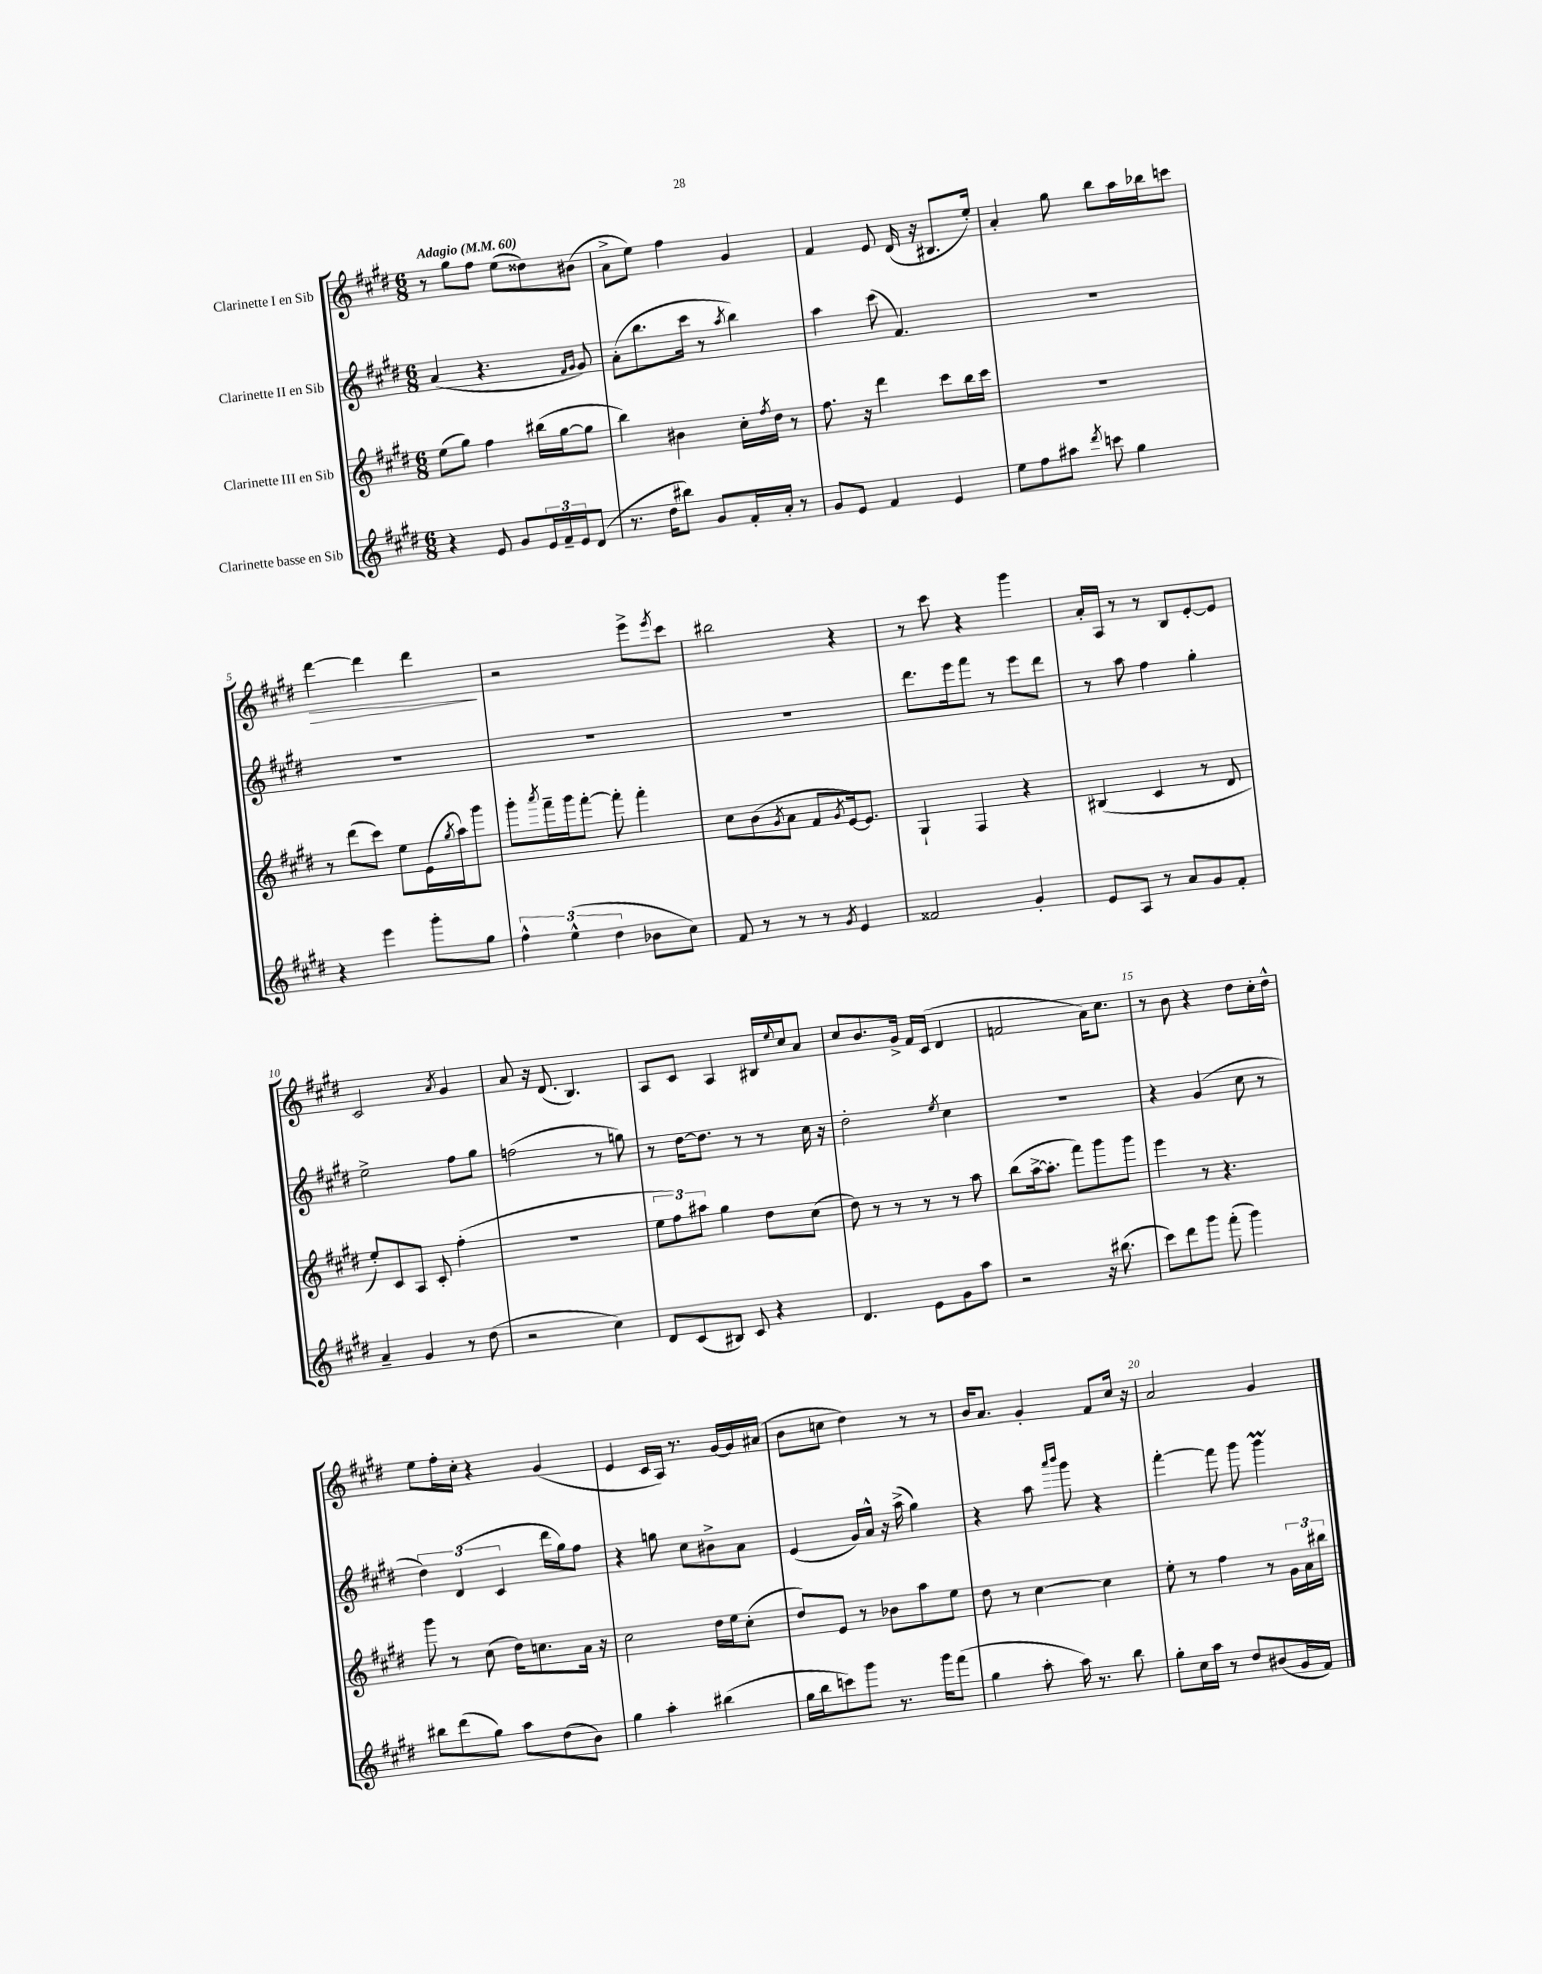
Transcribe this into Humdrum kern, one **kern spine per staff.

**kern	**kern	**kern	**kern
*staff4	*staff3	*staff2	*staff1
*clefG2	*clefG2	*clefG2	*clefG2
*k[f#c#g#d#]	*k[f#c#g#d#]	*k[f#c#g#d#]	*k[f#c#g#d#]
*M6/8	*M6/8	*M6/8	*M6/8
*MM60	*MM60	*MM60	*MM60
4r	(8ee	(4a	8r
.	8gg#)	.	8gg#
8e	4ff#	4.r	8ff#
8g#	.	.	(8ee
24e	(16bb#	.	8dd##)
24f#~	.	.	.
.	[16gg#	.	.
24e	.	.	.
.	.	16qqf#	.
.	.	16qqg#	.
(8d#	8gg#]	8g#)	(8b#
=	=	=	=
8.r	4bb)	(8a'	8a^
.	.	8.bb	8ee)
16dd#	.	.	.
8bb#)	4b#	.	4ff#
.	.	16ccc#	.
8g#	.	8r	.
.	.	8qaa	.
16f#'	16cc#'	4bb)	4g#
.	8qff#	.	.
16a'	16dd#	.	.
8r	8r	.	.
=	=	=	=
8g#	8.ff#	4aa	4f#
8e	.	.	.
.	16r	.	.
4f#	4ddd#	(8ccc#	8e
.	.	4.f#)	(16d#
.	.	.	16r
4e	8ccc#	.	8.B#
.	16bb	.	.
.	16ccc#	.	16ee')
=	=	=	=
8ee	2.r	2.r	4a'
8ff#	.	.	.
8aa#	.	.	8gg#
8qddd#	.	.	.
8ccc	.	.	8bb
4gg#	.	.	16aa
.	.	.	16bb-
.	.	.	8ccc
=	=	=	=
4r	8r	2.r	[4ddd#
.	(8ddd#	.	.
4eee	8ccc#)	.	4ddd#]
.	8ee	.	.
8ggg#'	(16e	.	4ddd#
.	8qgg#	.	.
.	16aa)	.	.
8gg#	8ggg#	.	.
=	=	=	=
6ff#^^	8ggg#'	2.r	2r
.	8qaaa	.	.
.	16fff#~	.	.
(6ee^^	.	.	.
.	16ggg#	.	.
.	[8fff#'	.	.
6dd#	.	.	.
.	8fff#']	.	.
8b-	4fff#'	.	8eee^
.	.	.	8qeee
8cc#)	.	.	8ccc#
=	=	=	=
8f#	8cc#	2.r	2bb#
8r	(8b	.	.
.	8qg#	.	.
8r	8a	.	.
8r	8f#	.	.
8qg#	8qg#	.	.
4e	[16e)	.	4r
.	8.e]	.	.
=	=	=	=
2f##	4G#`	8.ddd#	8r
.	.	.	8ccc#
.	.	16eee	.
.	4F#	8fff#	4r
.	.	8r	.
4g#'	4r	8eee	4ggg#
.	.	8ddd#	.
=	=	=	=
8e	(4B#	8r	16a'
.	.	.	16A
8A	.	8aa	8r
8r	4c#	4ff#	8r
8a	.	.	8B
8g#	8r	4gg#'	[8e'
8f#'	8d#	.	8e]
=	=	=	=
4a~	8ee')	2ee^	2c#
.	8c#	.	.
4g#	8A	.	.
.	8c#'	.	.
.	.	.	8qa
8r	(4ff#'	8ff#	4g#
(8dd#	.	8gg#	.
=	=	=	=
2r	2.r	(2ff	8a
.	.	.	16r
.	.	.	(8.d#
.	.	.	4.B)
4cc#)	.	8r	.
.	.	8gg)	.
=	=	=	=
8d#	12ee	8r	8A
.	12ff#)	.	.
(8c#	.	[16dd#	8c#
.	12aa#	.	.
.	.	8.dd#]	.
8B#)	4gg#	.	4A
8c#	.	8r	.
4r	8dd#	8r	16B#
.	.	.	8qqee
.	.	.	16cc#
.	(8cc#	16cc#	8a
.	.	16r	.
=	=	=	=
4.d#	8dd#)	2dd#'	8cc#
.	8r	.	8.b
.	8r	.	.
.	.	.	16g#^
8e	8r	.	16f#
.	.	.	(16c#
.	.	8qee	.
8g#	8r	4cc#	4d#
8aa	8aa	.	.
=	=	=	=
2r	(8bb	2.r	2f
.	[16aa^	.	.
.	8.aa']	.	.
.	8fff#)	.	.
16r	8ggg#	.	16a)
(8.bb#	.	.	8.cc#
.	8ggg#	.	.
=	=	=	=
8ccc#)	4eee	4r	8r
8ddd#	.	.	8b
8ggg#	8r	(4g#	4r
(8fff#'	4.r	.	.
4ggg#)	.	8cc#	8dd#
.	.	8r	16cc#'
.	.	.	16dd#^^
=	=	=	=
8bb#	8ggg#	6dd#)	8ee
(8ddd#	8r	.	16ff#'
.	.	(6d#	.
.	.	.	16cc#'
8gg#)	(8cc#	.	4r
.	.	6c#	.
8aa	16dd#)	.	.
.	8.cc	.	.
(8dd#	.	16ddd#	(4g#
.	.	16gg#)	.
8b)	16a	8ff#	.
.	16r	.	.
=	=	=	=
4gg#	2cc#	4r	4e
4aa'	.	8gg	16c#
.	.	.	16A)
.	.	8cc#	8.r
(4bb#	16dd#	8b#^	.
.	16ee	.	[16g#
.	(8cc#'	8a	16g#]
.	.	.	(16a#
=	=	=	=
16gg#	8dd#)	(4e	8b
16bb	.	.	.
8ccc)	8e	.	8cc
8ggg#	8r	16g#)	4dd#)
.	.	16a^^	.
8.r	8b-	16r	.
.	.	(16aa^	.
.	8aa	4gg#)	8r
16ggg#	.	.	.
(8fff#	8ee	.	8r
=	=	=	=
4gg#	8dd#	4r	16b
.	.	.	8.a
.	8r	.	.
8aa'	[4cc#	8aa	4g#'
.	.	16qqaaa	.
.	.	16qqbbb	.
16aa)	.	8ggg#	.
8.r	.	.	.
.	4cc#]	4r	8f#
8bb	.	.	16cc#
.	.	.	16r
=	=	=	=
8gg#'	8ee'	[4fff#'	2a
16cc#	8r	.	.
16aa	.	.	.
8r	4ff#	8fff#]	.
8dd#	.	8ggg#	.
(8b#	8r	4ggg#	4g#
16g#	24g#	.	.
.	24a	.	.
16f#)	.	.	.
.	24bb#	.	.
==	==	==	==
*-	*-	*-	*-
